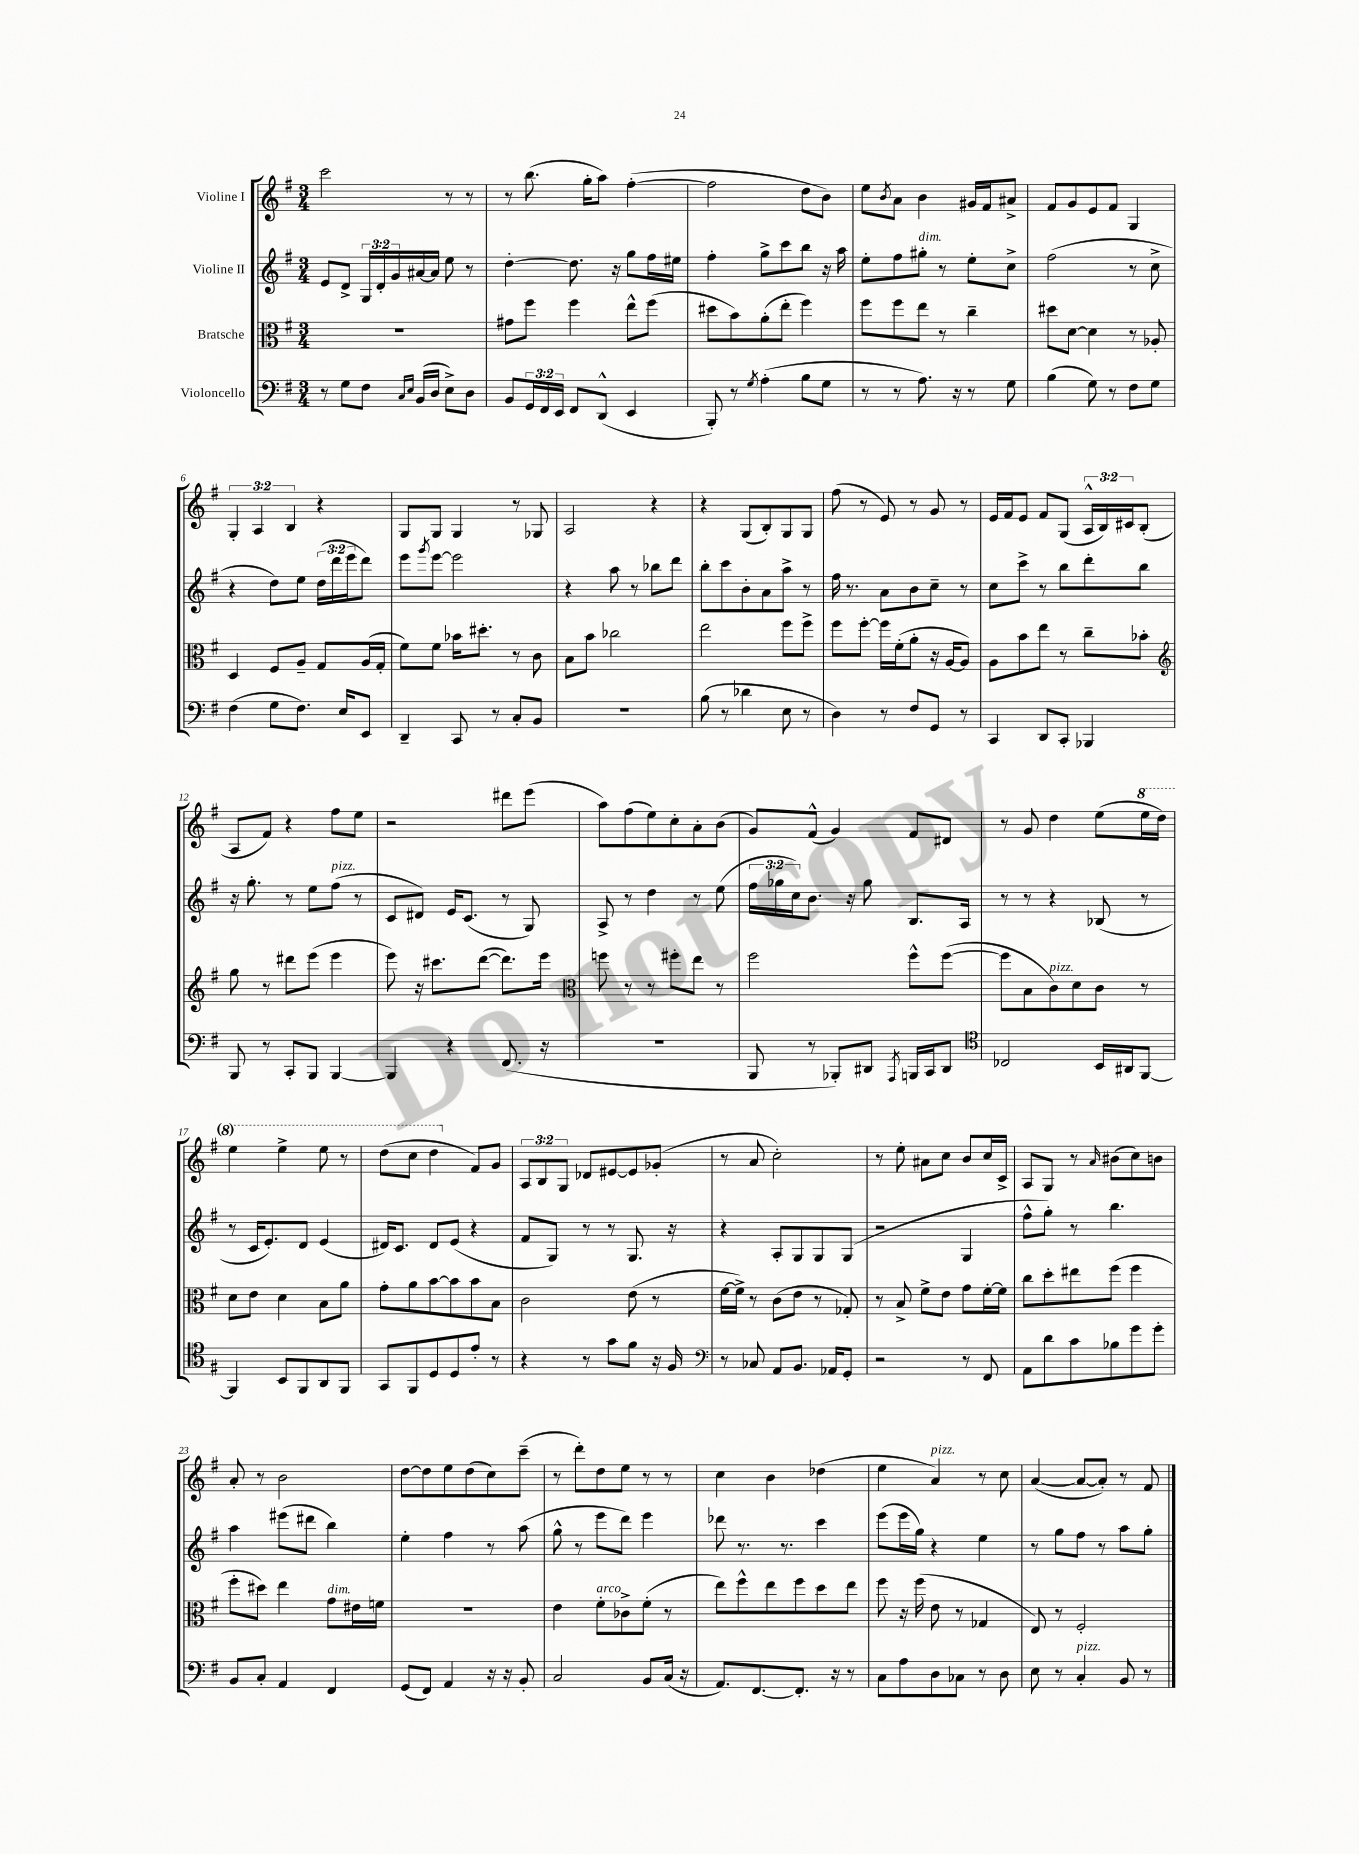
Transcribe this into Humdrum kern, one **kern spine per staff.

**kern	**kern	**kern	**kern
*staff4	*staff3	*staff2	*staff1
*clefF4	*clefC3	*clefG2	*clefG2
*k[f#]	*k[f#]	*k[f#]	*k[f#]
*M3/4	*M3/4	*M3/4	*M3/4
8r	2.r	8e/L	2ccc\
8G\L	.	8d^/J	.
8F#\J	.	24G/LL	.
.	.	24d'/	.
.	.	24g/	.
16qqC/LL	.	.	.
16qqE/JJ	.	.	.
(16BB/LL	.	[16a#/	.
16D/JJ	.	16a#/]JJ	.
8E^\L)	.	8ee\	8r
8D\J	.	8r	8r
=	=	=	=
8BB/L	8g#\L	[4dd'\	8r
24GG/L	8ff#\J	.	(8.bb\
24FF#/	.	.	.
24EE/JJ	.	.	.
8FF#/L	4ff#\	8.dd\]	.
.	.	.	16gg'\LK
(8DD^^/J	.	.	8aa\J)
.	.	16r	.
4EE/	8ee^^\L	8gg\L	([4ff#'\
.	(8ff#\J	16ff#\L	.
.	.	16ee#\JJ	.
=	=	=	=
8BBB'/)	8dd#\L	4ff#'\	2ff#\]
8r	8b\)	.	.
8qG/	.	.	.
(4A'\	(8a'\	8gg^\L	.
.	8ee'\J	8ccc\	.
8B\L	4ff#\)	8bb\J	8dd\L
8G\J	.	16r	8b\J)
.	.	16aa\	.
=	=	=	=
8r	8ff#\L	8ee'\L	8ee\L
.	.	.	8qb/
8r	8ff#\	8ff#\	8a\J
8.A\)	8ee\J	8gg#'\J	4b\
.	8r	8r	.
16r	.	.	.
8r	4cc~\	8ee'\L	16g#/LL
.	.	.	16f#/J
8G\	.	8cc^\J	8a#^/J
=	=	=	=
(4B\	8dd#\L	(2ff#\	8f#/L
.	[8d\J	.	8g/
8G\)	4d\]	.	8e/
8r	.	.	8f#/J
8F#\L	8r	8r	4G/
8G\J	8A-'/	8cc^\	.
=	=	=	=
(4F#\	4D/	4r	6G'/
.	.	.	6A/
8G\L	8F#/L	8dd\L)	.
.	.	.	6B/
8.F#\J)	8A~/J	8ee\J	.
.	8G/L	(24dd\LL	4r
.	.	24ddd\	.
16E/LK	.	.	.
.	.	24eee\J	.
8EE/J	(16A/L	8ddd\J)	.
.	16G'/JJ	.	.
=	=	=	=
4DD~/	8f#\L)	8eee\L	8G/L
.	.	8qggg/	.
.	8f#\J	[8eee\J	8G/J
8CC/	16b-\LK	2eee\]	4G/
.	8.dd#'\J	.	.
8r	.	.	.
8C'/L	8r	.	8r
8BB/J	8c\	.	8G-/
=	=	=	=
2.r	8B\L	4r	2A/
.	8b\J	.	.
.	2cc-\	8aa\	.
.	.	8r	.
.	.	8bb-\L	4r
.	.	8ddd\J	.
=	=	=	=
(8B\	2ee\	8bb'\L	4r
8r	.	8ccc\	.
4d-\	.	8b'\	(8G/L
.	.	8a\	8B'/)
8E\	8ff#\L	8aa^\J	8G/
8r	8ff#^\J	8r	8G/J
=	=	=	=
4D\)	8ff#\L	16ff#\	(8ff#\
.	.	8.r	.
.	[8ff#'\J	.	8r
8r	16ff#\]LL	8a\L	8e/)
.	(16f#'\J	.	.
8F#/L	8a'\J	8b\	8r
8GG/J	16r	8cc~\J	8g/
.	[16A/LK	.	.
8r	8A/]J)	8r	8r
=	=	=	=
4CC/	8A\L	8cc\L	16e/LL
.	.	.	16f#/J
.	8b\	8ccc^\J	8e/J
8DD/L	8ee\J	8r	8f#/L
8CC'/J	8r	8bb\L	(8G/J
4BBB-/	8cc~\L	8ddd'\	24A^^/LL
.	.	.	24B/)
.	.	.	24c#/J
.	8b-'\J	8bb\J	(8B'/J
=	=	=	=
*	*clefG2	*	*
8BBB/	8gg\	16r	8A/L
.	.	8.gg'\	.
8r	8r	.	8f#/J)
8CC'/L	8ddd#\L	8r	4r
8BBB/J	(8eee\J	8ee\L	.
[4BBB/	4eee\	(8ff#\J	8ff#\L
.	.	8r	8ee\J
=	=	=	=
4BBB/]	8eee\)	8c/L	2r
.	16r	8d#/J)	.
.	8.ccc#\L	.	.
4r	.	16e/LK	.
.	.	(8.c/J	.
.	([8ddd\J	.	.
(8.FF#/	8.ddd\]L)	8r	8ddd#\L
.	.	8G/)	(8eee\J
16r	16eee\Jk	.	.
=	=	=	=
*	*clefC3	*	*
2.r	8ff\	8A^/	8aa\L)
.	8r	8r	(8ff#\
.	8r	4dd\	8ee\)
.	8ff#'\L	.	8cc'\
.	8ee\J	8r	8a'\
.	8r	(8ee\	(8b\J
=	=	=	=
8BBB/	2ff#\	24ff#\LL	8g/L)
.	.	24gg-\	.
.	.	24cc\J)	.
8r	.	8.b\J	(8f#^^/J
8BBB-'/L)	.	.	4g/)
.	.	16r	.
8DD#/J	.	8gg-\	.
8qAAA/	.	.	.
16BBB/LL	8ff#^^\L	8.B/L	8f#/L
16CC/J	.	.	.
8DD#/J	([8ff#\J	.	8d#/J
.	.	16A/Jk	.
=	=	=	=
*clefC4	*	*	*
2C-/	8ff#\]L	8r	8r
.	8B\	8r	8g/
.	8c\)	4r	4dd\
.	8d\	.	.
16BB/LL	8c\J	(8B-/	(8ee\L
16AA#/J	.	.	.
[8FF#/J	8r	8r	16eee\L
.	.	.	16ddd\JJ)
=	=	=	=
4FF#/]	8d\L	8r	4eee\
.	8e\J	16c/LK	.
.	.	8.e'/)	.
8BB/L	4d\	.	4eee^\
8FF#/	.	8d/J	.
8AA/	8B\L	(4e/	8eee\
8FF#/J	8a\J	.	8r
=	=	=	=
8GG/L	8g'\L	16d#/LK)	(8ddd\L
.	.	8.c/J	.
8FF#/	8a\	.	8ccc\J
8D/	[8b\	8d#/L	4ddd\
8D/	8b\]	(8e/J	.
8e'/J	8b\	4r	8f#/L)
8r	8B\J	.	8g/J
=	=	=	=
4r	2c\	8f#/L	12A/L
.	.	.	12B/
.	.	8G/J)	.
.	.	.	12G/J
8r	.	8r	8d-/L
8g\L	.	8r	[8e#/
8f#\J	(8e\	8.G/	8e#/]
16r	8r	.	(8g-'/J
16F#/	.	16r	.
=	=	=	=
*clefF4	*	*	*
8r	[16f#\LL	4r	8r
.	16f#^\]JJ)	.	.
8C-/	8r	.	8a/
8AA/L	(8c\L	8A'/L	2cc'\)
8.BB/J	8e\J	8G/	.
.	8r	8G/	.
16AA-/LK	.	.	.
8GG'/J	8G-'/)	(8G/J	.
=	=	=	=
2r	8r	2r	8r
.	8B^/	.	8ee'\
.	8f#^\L	.	8a#\L
.	8e\J	.	8cc\J
8r	8g\L	4G/	8b/L
8FF#/	[16f#'\L	.	16cc/L
.	16f#\]JJ	.	16c^/JJ
=	=	=	=
8AA\L	8cc\L	8ff#^^\L	8A/L
8d\	8dd'\	8gg'\J)	8G/J
8c\	8ee#\	8r	8r
.	.	.	16qqa/
8B-\	(8ff#\J	4.bb\	(8b#\L
8g\	4ff#\	.	8cc\)
8g'\J	.	.	8b\J
=	=	=	=
8BB/L	8ff#'\L	4aa\	8a'/
8C'/J	8dd#\J)	.	8r
4AA/	4ee\	(8eee#\L	2b\
.	.	8ddd#\J	.
4FF#/	8g\L	4bb\)	.
.	16e#\L	.	.
.	16f\JJ	.	.
=	=	=	=
(8GG/L	2.r	4ee'\	[8dd\L
8FF#/J)	.	.	8dd\]
4AA/	.	4ff#\	8ee\
.	.	.	(8dd\
16r	.	8r	8cc\)
16r	.	.	.
8BB'/	.	(8aa\	(8ccc~\J
=	=	=	=
2C/	4e\	8gg^^\	8r
.	.	8r	8ddd'\L)
.	8f#'\L	8eee\L	8dd\
.	8c-^\	8ddd\J)	8ee\J
8BB/L	(8f#'\J	4eee\	8r
(16C/Jk	8r	.	8r
16r	.	.	.
=	=	=	=
8.AA/L)	8ee\L)	8ddd-\	4cc\
.	8ff#^^\	8.r	.
[8.FF#/	.	.	.
.	8ee\	.	4b\
.	.	8.r	.
8.FF#'/]J	8ff#\	.	.
.	8dd\	4ccc\	(4dd-\
16r	.	.	.
8r	8ee\J	.	.
=	=	=	=
8C\L	8ff#\	(8eee\L	4ee\
8A\	16r	16eee\L	.
.	(16ff#\	16gg\JJ)	.
8D\	8e\	4r	4a/)
8C-\J	8r	.	.
8r	4G-/	4ee\	8r
8D\	.	.	8cc\
=	=	=	=
8E\	8E/)	8r	([4a/
8r	8r	8gg\L	.
4C'/	2F#'/	8ff#\J	8a/_L
.	.	8r	8a'/]J)
8BB/	.	8aa\L	8r
8r	.	8gg'\J	8f#/
==	==	==	==
*-	*-	*-	*-
